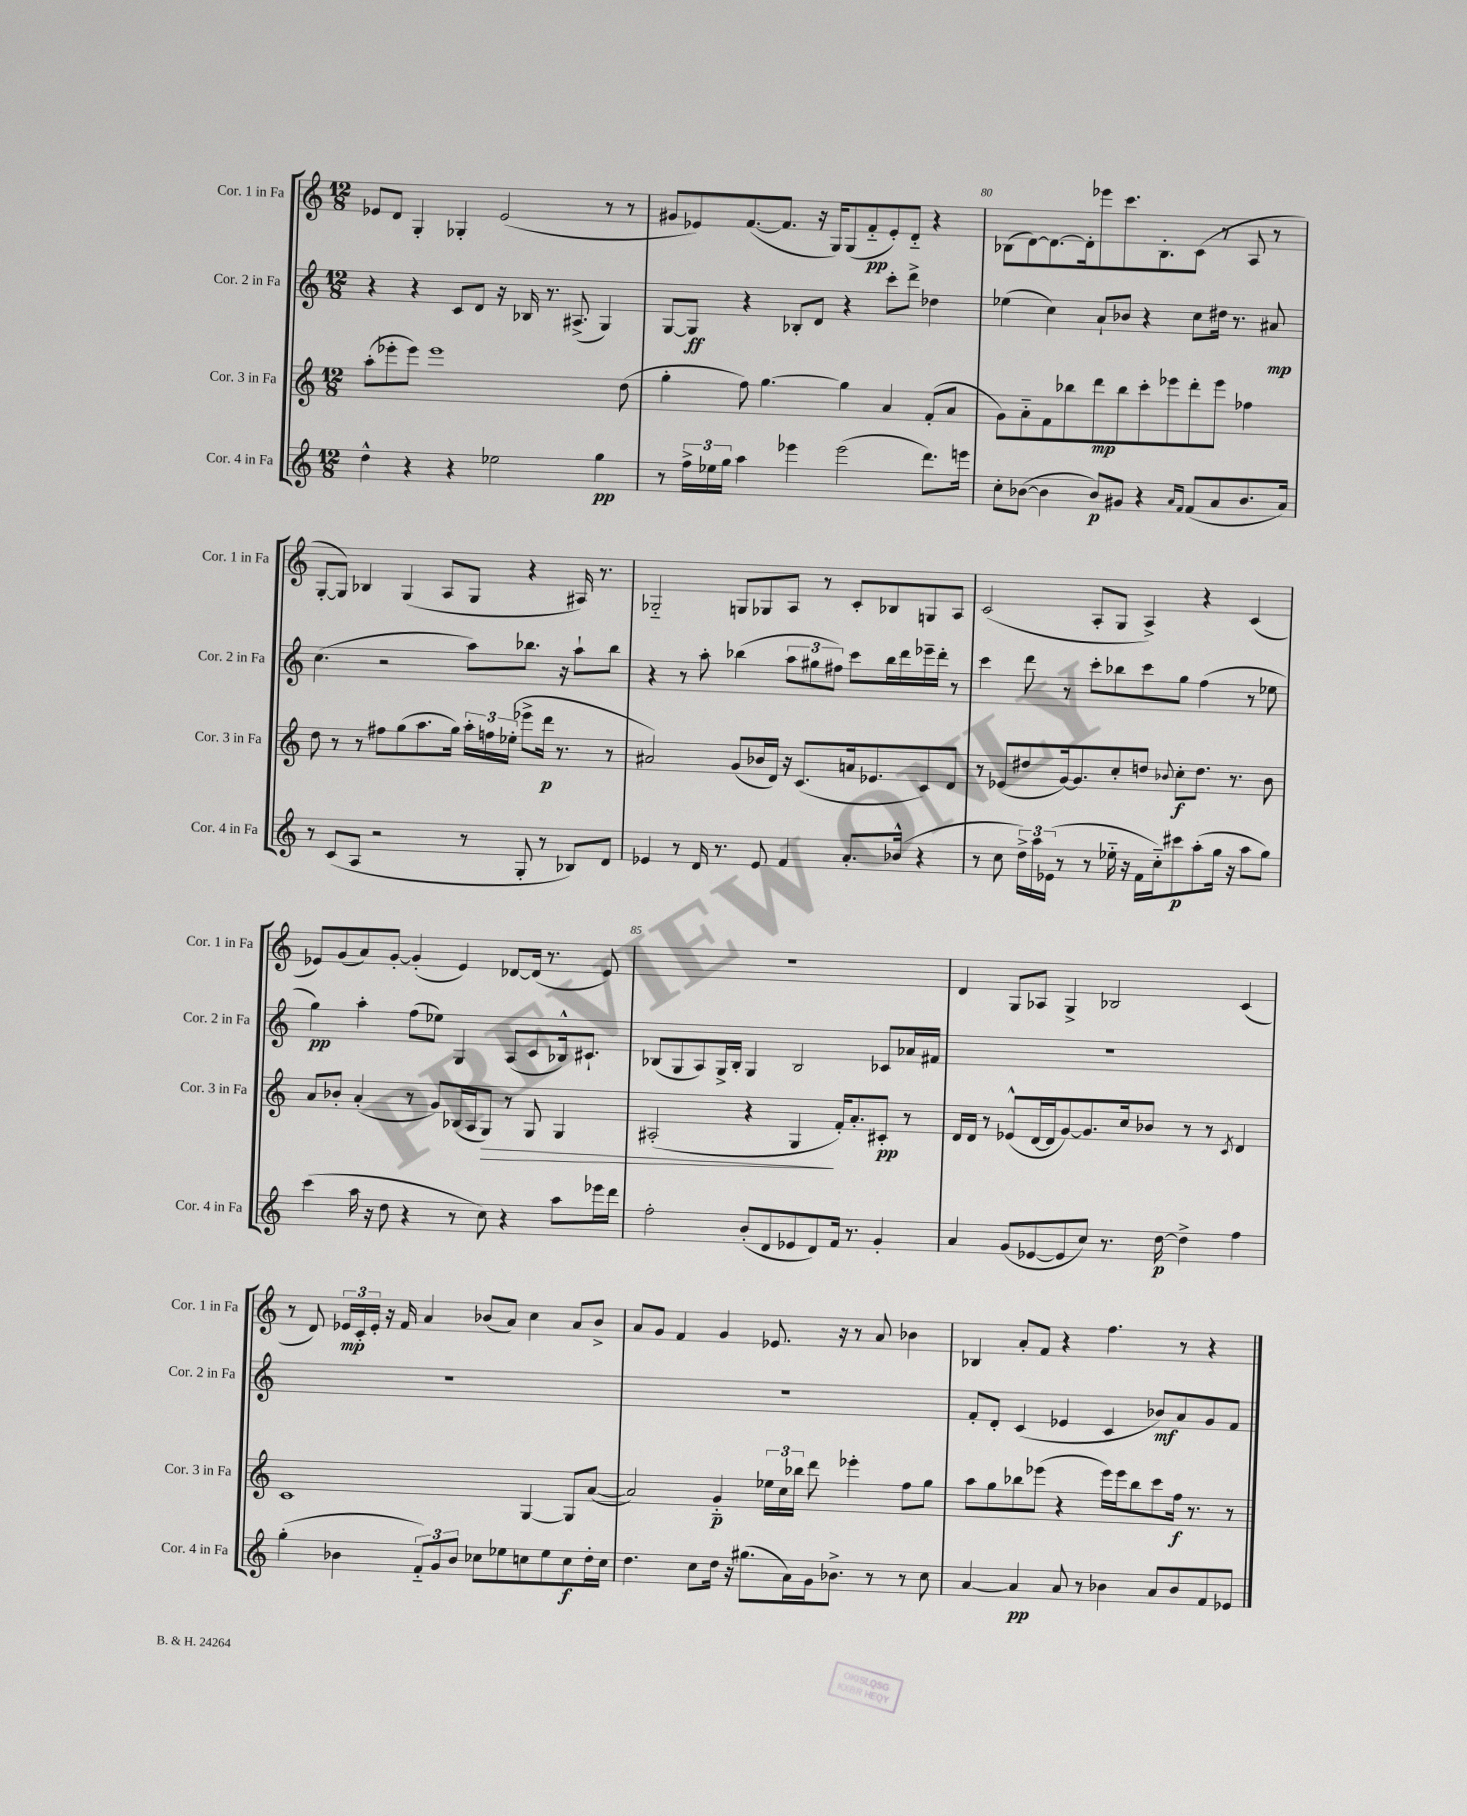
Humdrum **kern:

**kern	**kern	**kern	**kern
*staff4	*staff3	*staff2	*staff1
*clefG2	*clefG2	*clefG2	*clefG2
*k[]	*k[]	*k[]	*k[]
*M12/8	*M12/8	*M12/8	*M12/8
4dd^^	(8aa'	4r	8e-
.	8eee-'	.	8d
4r	8eee-)	4r	4G'
.	1eee-	.	.
4r	.	8c	4G-'
.	.	8d	.
2ee-	.	16r	(2e-
.	.	16B-	.
.	.	8.r	.
.	.	(8.A#^	.
4gg	.	4G)	8r
.	(8dd	.	8r
=	=	=	=
8r	4gg'	[8G	8g#
24ff^	.	8G]	8e-)
24ee-	.	.	.
24gg	.	.	.
4aa	8ff)	4r	([8.f
.	[4.gg	.	.
.	.	.	8.f]
4eee-	.	8B-'	.
.	.	8d	16r
.	.	.	16G)
(2eee-	4gg]	4r	(8G
.	.	.	8f'~
.	4a	8ccc'	8e-')
.	.	8ddd^	8d'~
8.ddd)	(8f'	4dd-	4r
.	8a	.	.
16eee	.	.	.
=	=	=	=
8cc'	8g)	(4ee-	(8B-
([8b-	8a'~	.	[8d)
4b-]	8f	4cc)	8.d_
.	8bb-	.	.
.	.	.	16d']
8b-)	8ddd	8a`	8eee-
8g#	8bb-	8b-	8.ccc
4r	8ccc'	4r	.
.	.	.	8.B-'
.	8eee-	.	.
16qqa	.	.	.
16qqf	.	.	.
(8f	8ddd'	8cc	(8c
8a	8eee-	16dd#	8r
.	.	8.r	.
8.b-	4ff-	.	8A
.	.	8a#	8r
16a)	.	.	.
=	=	=	=
8r	8dd	(4.cc	[8G'
(8c	8r	.	8G])
8A	8r	.	4B-
2r	8ff#	2r	.
.	(8gg	.	(4G
.	8.aa	.	.
.	.	.	8A
.	16gg)	.	.
8r	24aa'	8aa)	8G
.	24ff	.	.
.	(24ee-'	.	.
8G'	8eee-^	8.bb-	4r
8r	16ddd	.	.
.	8.r	16r	.
8B-)	.	8aa`	16A#)
.	.	.	8.r
8d	8r	8bb-	.
=	=	=	=
4e-	2a#)	4r	2G-'~
8r	.	8r	.
16d	.	8aa'	.
8.r	.	.	.
.	(8g	(4bb-	8G
8e-	16b-	.	8G-
.	16d)	.	.
4f	16r	12aa	8A
.	(8.c	.	.
.	.	12gg#	.
.	.	.	8r
.	.	12ff#)	.
8.a'	16a	8ccc	8c'
.	8.e-	.	.
.	.	16bb-	8B-
(16b-^^	.	16ddd	.
4r	8c)	16eee-~	8G
.	.	16ddd'	.
.	8d	8r	8A
=	=	=	=
8r	8r	4ccc	(2c
8cc	(8e-	.	.
24dd^)	8dd#	8ddd	.
24aa	.	.	.
(24e-	.	.	.
8r	[16g)	8r	.
.	8.g]	.	.
8r	.	8ccc'	8A'
16ee-'~	8cc'	8bb-	8G
16r	.	.	.
16f	8dd	8ccc	4A^)
16cc'~)	.	.	.
.	8qqb-	.	.
8ccc#	8cc'	8gg	.
(8aa'	8.dd	(4ff	4r
16gg	.	.	.
16r	8.r	.	.
8aa	.	8r	(4c
8gg)	8b-	8ee-	.
=	=	=	=
(4ccc	8a	4gg)	8e-)
.	8b-'	.	(8g
16aa	(4a'	4aa'	8a)
16r	.	.	.
8dd	.	.	[8g'
4r	8r	(8ff	(4g']
.	8g)	8ee-)	.
8r	(16B-	4G	4e-)
.	16A	.	.
8cc)	8G)	.	.
4r	8r	(8A	[8d-
.	8G	8c	(16d-]
.	.	.	8.r
8aa	4G	16B-^^)	.
.	.	8.c#`	.
16eee-	.	.	8e-)
16ddd	.	.	.
=	=	=	=
2ff'	(2A#'	(8B-	1.r
.	.	8G	.
.	.	8A)	.
.	.	16G^	.
.	.	16B-'	.
(8b'	4r	4G	.
8d	.	.	.
8e-	4G	2B-	.
8d)	.	.	.
16f	16f')	.	.
8.r	8.a'	.	.
4g'	8c#'	8c-	.
.	8r	16a-	.
.	.	16f#	.
=	=	=	=
4a	16d	1.r	4d
.	16d	.	.
.	8r	.	.
(8g	(8e-^^	.	8G
[8e-	[16d	.	8A-
.	16d]	.	.
8e-]	[8g)	.	4G^
8cc)	8.g]	.	.
8.r	.	.	2B-
.	16cc	.	.
.	8b-	.	.
[16dd	.	.	.
4dd^]	8r	.	.
.	8r	.	.
.	8qc	.	.
4ff	4d	.	(4c
=	=	=	=
(4gg'	1c	1.r	8r
.	.	.	8d)
4b-	.	.	24e-
.	.	.	24c'
.	.	.	24e-'
.	.	.	16r
.	.	.	16f
12f'~)	.	.	4a
12g	.	.	.
12b-	.	.	.
8cc-	.	.	(8b-
8ee-	.	.	8a)
8cc	[4G	.	4cc
8ee-	.	.	.
8cc	8G]	.	8a
16dd'	([8a	.	8b-^
16cc	.	.	.
=	=	=	=
4.dd	2a])	1.r	8a
.	.	.	8g
.	.	.	4f
8cc	.	.	.
16dd	4g'~	.	4g
16r	.	.	.
(8.gg#	.	.	.
.	24ee-	.	8.e-
.	24cc	.	.
16a)	.	.	.
.	24bb-	.	.
16g	8ddd	.	.
8.b-^	.	.	16r
.	4eee-'	.	8r
8r	.	.	8a
8r	8ff	.	4b-
8cc	8gg	.	.
=	=	=	=
[4a	8aa	8f'	4B-
.	8gg	8d'	.
4a]	8bb-	(4c	8a'
.	(8eee-	.	8f
8a	4r	4e-	4r
8r	.	.	.
4b-	16eee-)	4c	4.ff
.	16eee-	.	.
.	8bb-	.	.
8a	8ccc	8b-)	.
8b-	16ff	8a	8r
.	8.r	.	.
8f	.	8g	4r
8e-	8r	8f	.
==	==	==	==
*-	*-	*-	*-
